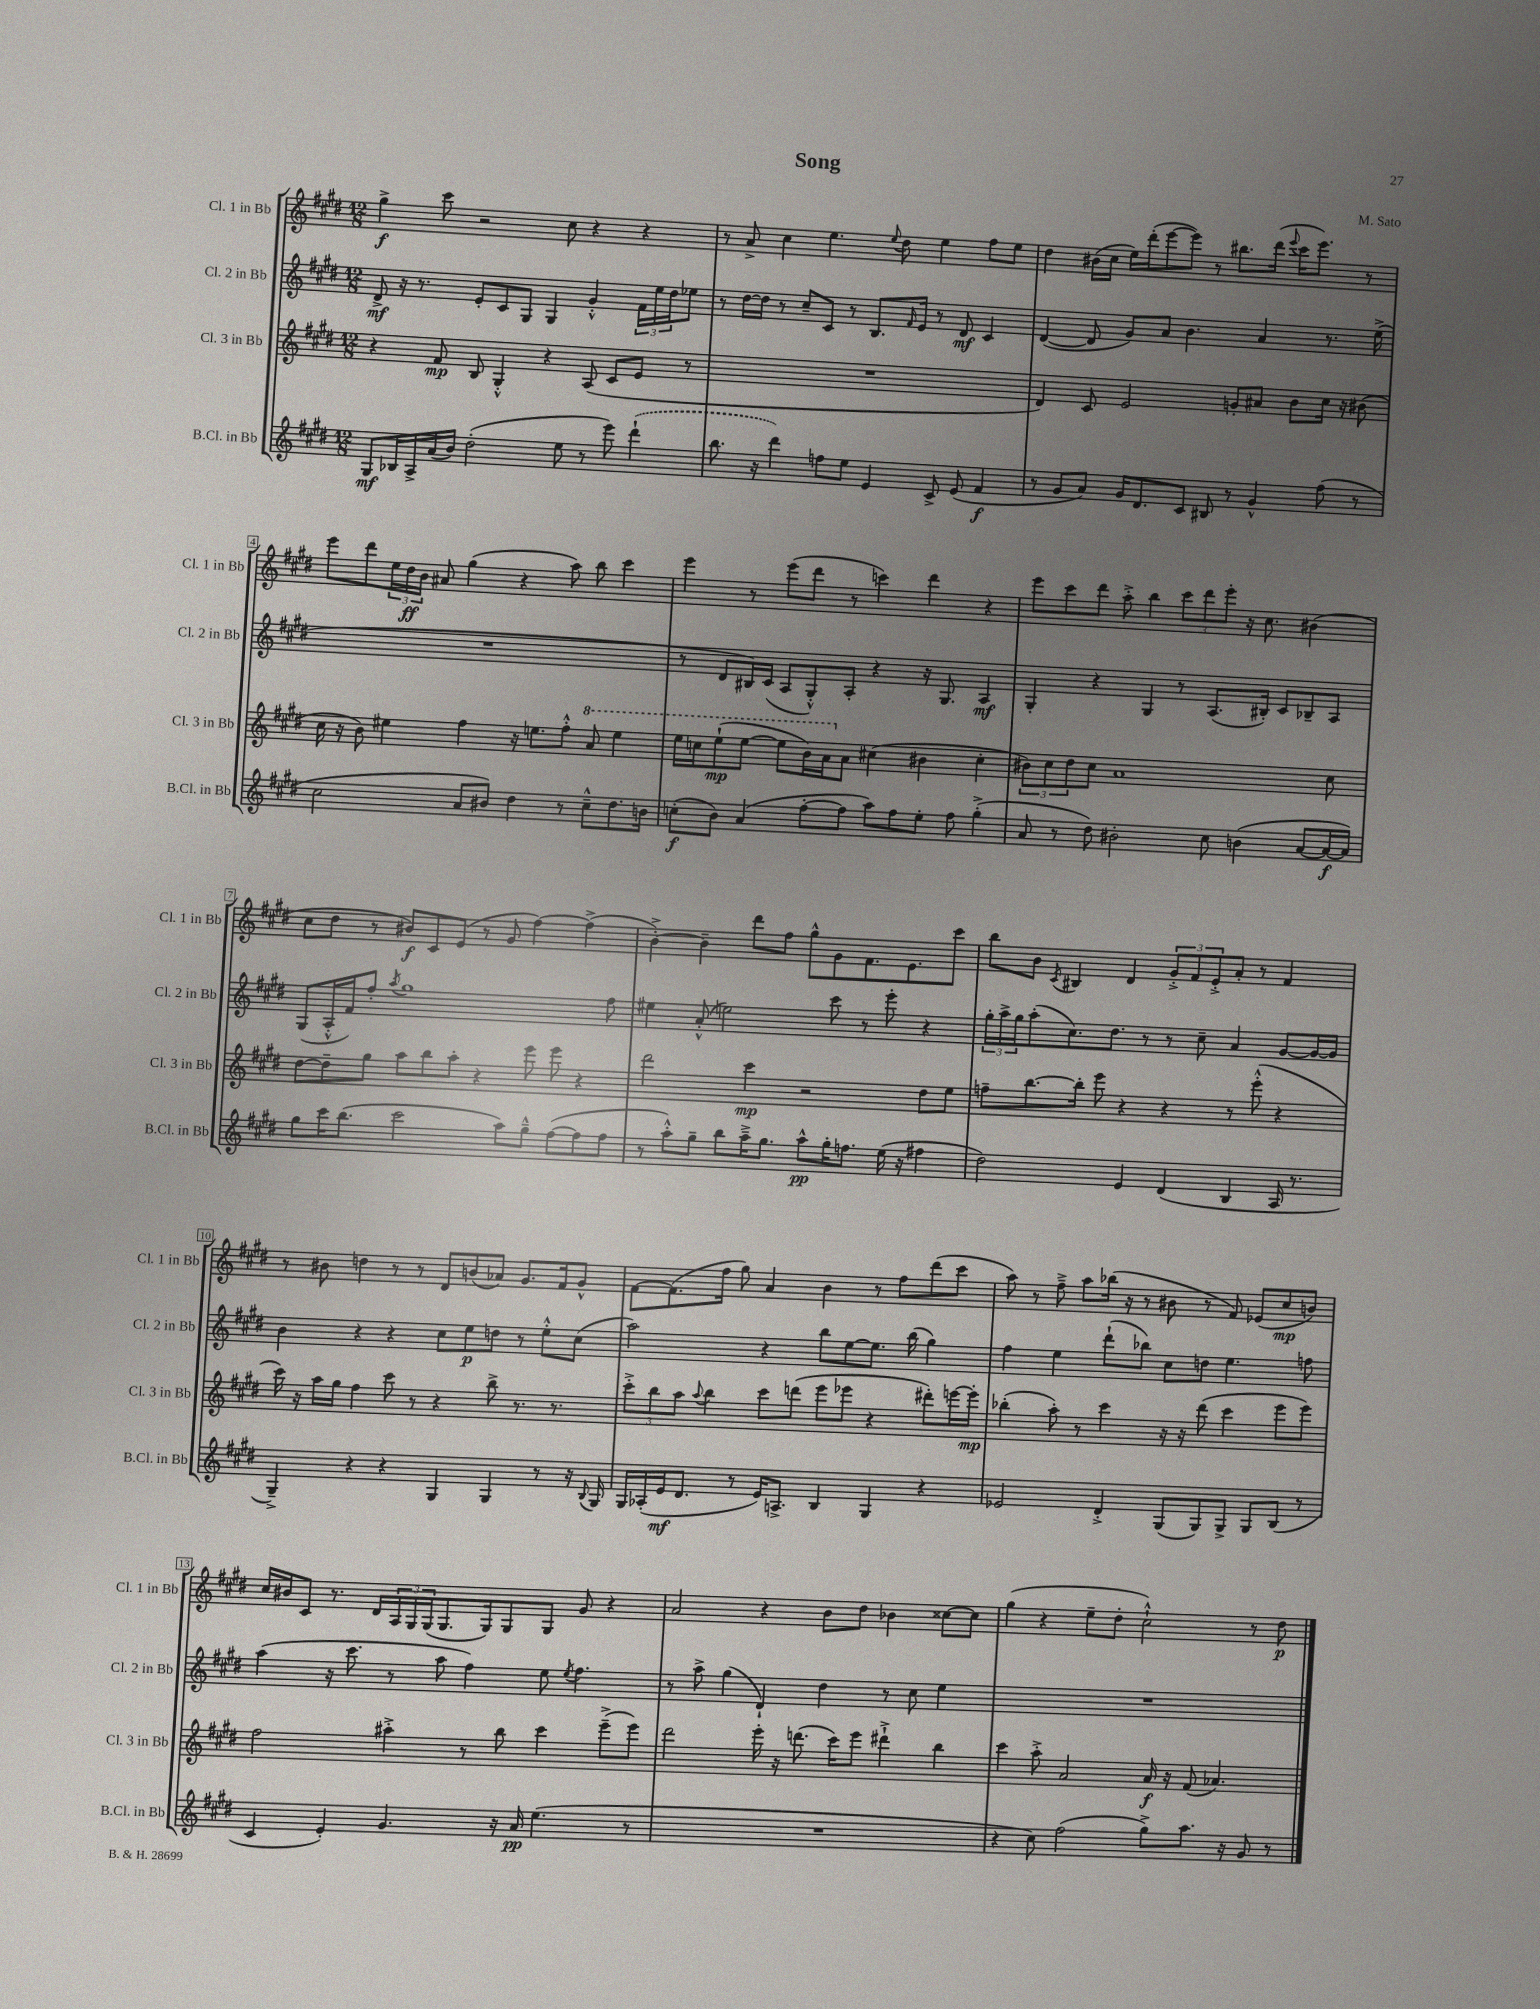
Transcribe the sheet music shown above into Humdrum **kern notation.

**kern	**kern	**kern	**kern
*staff4	*staff3	*staff2	*staff1
*clefG2	*clefG2	*clefG2	*clefG2
*k[f#c#g#d#]	*k[f#c#g#d#]	*k[f#c#g#d#]	*k[f#c#g#d#]
*M12/8	*M12/8	*M12/8	*M12/8
8G#	4r	8d#^	4gg#^
16B-	.	16r	.
16A^	.	8.r	.
(16a	8f#	.	8ccc#
16b)	.	.	.
(2dd#'	8B	8e'	2r
.	4G#'^^	8c#	.
.	.	8G#	.
.	4r	4G#	.
8ee	.	.	8cc#
8r	(8A	4g#'^^	4r
8eee)	8c#	.	.
(4ddd#`	8e	24f#	4r
.	.	24ee	.
.	.	24dd#	.
.	8r	8ee-	.
=	=	=	=
8.bb	1.r	8r	8r
.	.	[16dd#	8a^
16r	.	16dd#]	.
4ddd#)	.	8r	4cc#
.	.	8cc#~	.
8ff	.	8c#	4.ee
8ee	.	8r	.
4e	.	8.B	.
.	.	.	8qqee
.	.	.	8dd#
.	.	16qqf#	.
.	.	16e	.
8c#^	.	8r	4ee
(8e	.	8d#	.
4f#	.	4c#	8ff#
.	.	.	8ee
=	=	=	=
8r	4d#)	([4d#	4dd#
8g#	.	.	.
8a)	8c#	8d#]	(16b#
.	.	.	16cc#
16g#	2e	8g#)	16ee)
8.d#	.	.	(16ddd#'
.	.	8a	[8eee
8c#	.	4.b	8eee])
8B#	.	.	8r
8r	8g'	.	8.bb#
4g#^^	8a#	4a	.
.	.	.	(16ddd#
.	.	.	8qqeee
.	8b	.	16ccc#
.	.	.	8.eee)
(8ff#	16cc#	8.r	.
.	16r	.	.
8r	(8b#	.	8r
.	.	(16ee^	.
=	=	=	=
2cc#	16cc#	1.r	8eee
.	16r	.	.
.	8b)	.	8ddd#
.	4ee#	.	24ee
.	.	.	24dd#
.	.	.	24b
.	.	.	8a#
8a	4ff#	.	(4gg#
8b#)	.	.	.
4dd#	16r	.	4r
.	8.ee	.	.
8r	8ff#'^^	.	8aa)
8cc#~^^	8aa	.	8bb
8.dd#	4eee	.	4ccc#
16b	.	.	.
=	=	=	=
(8cc'	16eee	8r	4eee
.	16ccc	.	.
8b)	(8eee`	8d#	.
(4a	[8eee	16B#)	8r
.	.	(16c#	.
.	8eee]	8A	(8eee
[8ff#'	16bb)	8G#'^^)	8ddd#
.	16aa	.	.
8ff#]	8a	8A'	8r
8aa)	(4cc#	4r	4ccc)
8ff#	.	.	.
8ee'	4b#	16r	4ddd#
.	.	8.G#	.
8ff#	.	.	.
(4gg#'^	4cc#'	4A	4r
=	=	=	=
8a	12b#)	4G#'	8eee
.	12cc#	.	.
8r	.	.	8ccc#
.	12dd#	.	.
8dd#)	8cc#	4r	8ddd#
2b#'	1a	.	8aa'^
.	.	4G#	4bb
.	.	8r	12ccc#
.	.	.	12ddd#
8cc#	.	(8.A	.
.	.	.	12eee'
(4b	.	.	16r
.	.	16B#')	8.cc#
.	.	8c#	.
[8a	.	8B-~	(4b#
16a_	8cc#	8A	.
16a])	.	.	.
=	=	=	=
8gg#	[8dd#	(8G#	8cc#
16ccc#	8dd#~]	16A'^^	8dd#
(8.bb	.	16f#)	.
.	8gg#	8ff#'	8r
.	.	8qaa	.
2ccc#	8aa	1gg#	8b#)
.	8bb	.	8c#
.	8aa'	.	(8e
.	4r	.	8r
8aa)	.	.	8g#
8gg#~^^	8eee	.	[4ff#)
([8ff#	8eee	.	.
8ff#]	4r	.	(4ff#^]
8ff#	.	8ff#	.
=	=	=	=
8r	2ddd#	4ee#	[4b'^)
8aa'^^)	.	.	.
8gg#~	.	(8a'^^	4b~]
8bb	.	2ee)	.
16aa~^	4ccc#	.	8ddd#
8.gg#	.	.	.
.	.	.	8ff#
8aa^^	2r	.	8gg#^^
16gg#'	.	8ccc#	8g#
8.ff	.	.	.
.	.	8r	8.f#
(16ee	.	8eee'	.
16r	.	.	8.e
4ff#	8dd#	4r	.
.	8ee	.	8ccc#
=	=	=	=
2dd#)	8ff~	24gg#'	8bb
.	.	24aa^	.
.	.	24gg#	.
.	[8.bb	(8aa'	8b
.	.	.	8qc#
.	.	8.cc#)	4B#
.	16bb']	.	.
.	8eee	.	.
.	.	8.dd#	.
4e	4r	.	4d#
.	.	8r	.
(4d#	4r	8r	12g#'^
.	.	.	12f#
.	.	8cc#~	.
.	.	.	12e'^
4B	8r	4a	8a'
.	(8eee'^^	.	8r
16A	4r	[8g#	4f#
8.r	.	.	.
.	.	16g#_	.
.	.	16g#]	.
=	=	=	=
4G#~^)	16ccc#)	4b	8r
.	16r	.	.
.	16aa	.	8b#
.	16gg#	.	.
4r	4ff#	4r	4dd
4r	8ccc#	4r	8r
.	8r	.	8r
4G#	4r	8cc#	8d#
.	.	8ee	(8b
4G#	8bb^	8dd	8a-)
.	8.r	8r	8.g#
8r	.	8ee'^^	.
.	8.r	.	16f#
16r	.	(8cc#	8g#^^
8qqB	.	.	.
16G#	.	.	.
=	=	=	=
16G#	12ccc#'^	2aa)	[8f#
(16A-'	.	.	.
.	12bb	.	.
16e	.	.	(8.f#]
.	12aa	.	.
8.d#	.	.	.
.	8qqaa	.	.
.	4bb	.	.
.	.	.	16ff#
8r	.	.	8gg#)
16e)	8ccc#	4r	4a
8.A^	.	.	.
.	(8ddd	.	.
4B	8eee	8bb	4b
.	8eee-	[8ee	.
4G#	4r	8.ee]	8r
.	.	.	8ff#
.	.	(16bb	.
4r	8ddd#')	4gg#)	(8ddd#
.	[16eee	.	8ccc#
.	16eee']	.	.
=	=	=	=
2e-	(4bb-'	4ff#	8aa)
.	.	.	8r
.	8aa')	4ee	8ff#~^
.	8r	.	8aa
4d#'^	4ccc#	(8ddd#`	(16bb-
.	.	.	16r
.	.	8bb-)	8r
(8G#	16r	8cc#	8b#
.	16r	.	.
8G#)	(8ddd#	8dd	8r
8G#^	4ccc#	4.ee	8f#)
8G#	.	.	(8e-
(8B	8eee	.	8cc#
8r	8eee)	8ff	8b)
=	=	=	=
4c#	2ff#	(4aa	16cc#
.	.	.	16b#
.	.	.	8c#
4e')	.	16r	8.r
.	.	8.ccc#	.
.	.	.	16d#
4.g#	4aa#'^	8r	24A
.	.	.	24G#
.	.	.	(24G#
.	.	8aa	8.G#
.	8r	4ff#)	.
.	.	.	16G#)
16r	8bb	.	8G#
16a	.	.	.
(4.ee	4ccc#	8ee	8G#
.	.	8qee	.
.	.	4.ff#	8g#
.	(8eee~^	.	4r
8r	8eee)	.	.
=	=	=	=
1.r	2ddd#	8r	2a
.	.	8aa^	.
.	.	(4gg#	.
.	16eee'	4d#`)	4r
.	16r	.	.
.	(8.ddd	.	.
.	.	4dd#	8b
.	16ccc#)	.	.
.	8eee	.	8dd#
.	4ddd#`^	8r	4b-
.	.	8cc#	.
.	4bb	4ee	[8cc##
.	.	.	8cc##]
=	=	=	=
4r	4ccc#	1.r	(4gg#
8cc#)	8aa'^	.	4r
(2ff#	2a	.	.
.	.	.	8ee~
.	.	.	8dd#'
.	.	.	2cc#`^^)
8gg#^)	16a	.	.
.	16r	.	.
8.aa	(8f#	.	.
.	4.a-)	.	.
16r	.	.	.
8g#	.	.	8r
8r	.	.	8dd#
==	==	==	==
*-	*-	*-	*-
